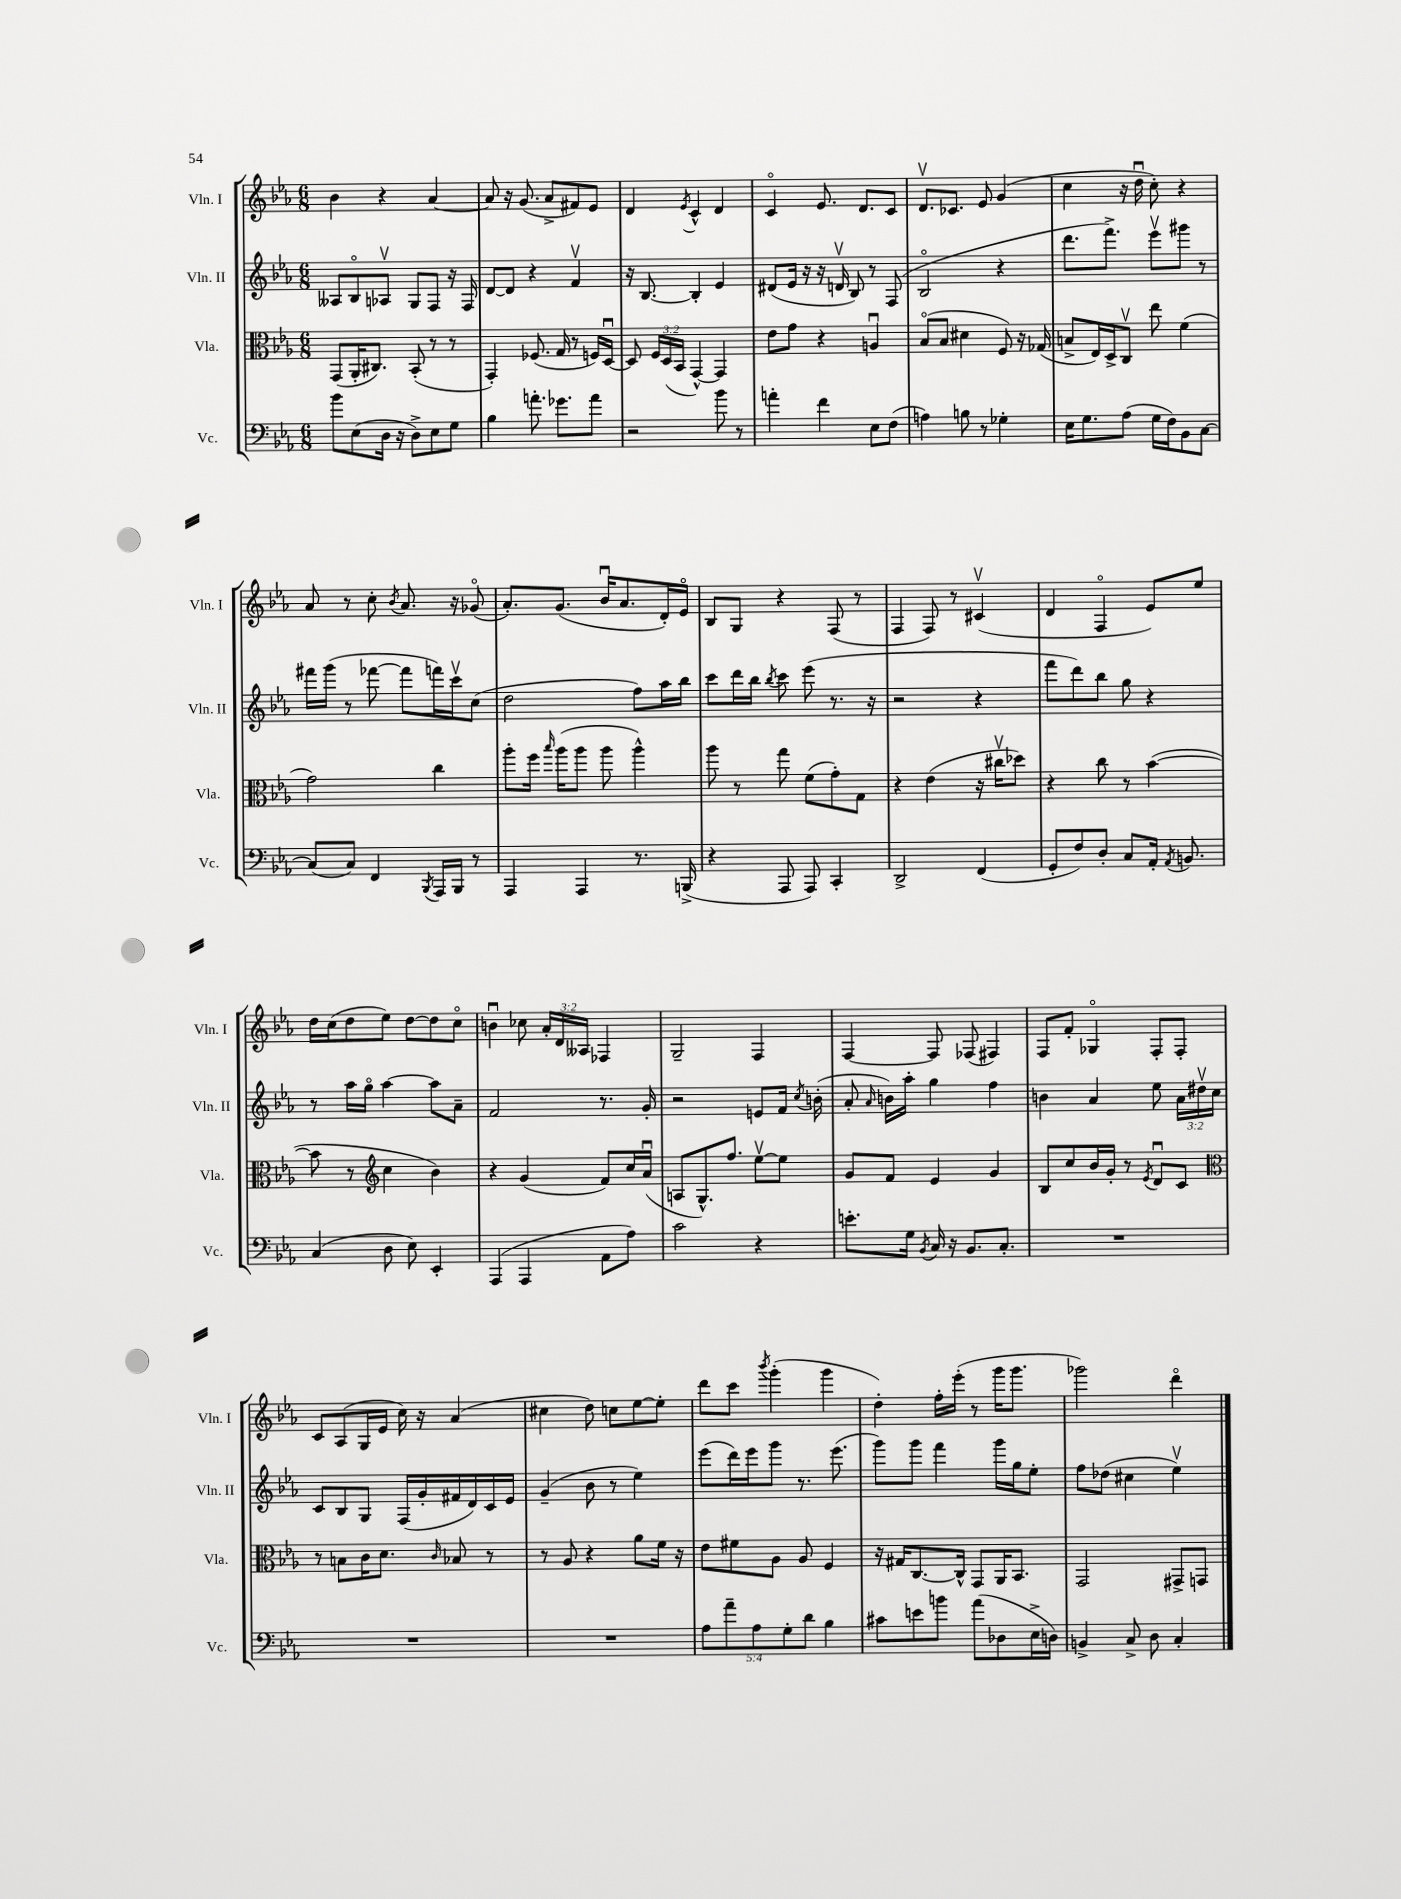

**kern	**kern	**kern	**kern
*staff4	*staff3	*staff2	*staff1
*clefF4	*clefC3	*clefG2	*clefG2
*k[b-e-a-]	*k[b-e-a-]	*k[b-e-a-]	*k[b-e-a-]
*M6/8	*M6/8	*M6/8	*M6/8
8b-\L	(8GG/L	8A--/L	4b-\
(8E-\	16AA-'/K	8B-o/	.
.	8.C#/J)	.	.
16D\Jk	.	8A-v/J	4r
16r	.	.	.
8D^\L)	(8BB-'/	8G/L	.
8E-\	8r	8F/J	[4a-/
8G\J	8r	16r	.
.	.	16F/	.
=	=	=	=
4B-\	4GG'/)	[8d/L	8a-/]
.	.	8d/]J	16r
.	.	.	(8.g/
8.a'\	(8.F-/	4r	.
.	.	.	8a-^/L
8.g-\L	16G/	.	.
.	8r	4fv/	8f#/)
8a\J	16F/LL)	.	8e-/J
.	[16Du/JJ	.	.
=	=	=	=
2r	8D/]	16r	4d/
.	.	[8.B-/	.
.	24F/LL	.	.
.	(24D/	.	.
.	24BB-/JJ	.	.
.	.	.	8qe-/
.	[4GG^^/)	4B-'/]	4c^^/
8b-\	4GG/]	4e-/	4d/
8r	.	.	.
=	=	=	=
4a'\	8e-\L	(8d#/L	4co/
.	8g\J	16e-/Jk	.
.	.	16r	.
4f\	4r	16r	8.e-/
.	.	16dv/	.
.	.	8B-/)	.
.	.	.	8.d/L
8E-\L	4Au/	8r	.
(8F\J	.	(8F/	8c/J
=	=	=	=
4A\)	(8B-o/L	2B-o/	8.dv/L
.	8B-/J	.	.
.	.	.	8.c-/J
8B\	4d#\	.	.
8r	.	.	8e-/
4G-'\	8F/)	4r	(4g/
.	16r	.	.
.	(16G-/	.	.
=	=	=	=
16E-\LK	8B^/L	8.ddd\L	4cc\
8.G\	.	.	.
.	16E-/L)	.	.
.	16D^/J	8.fff^\J)	.
(8A-\J	8Cv/J	.	16r
.	.	.	16ddu\
16G\LL	8ee-\	8eee-v\L	8cc'\)
16F\J)	.	.	.
8BB-\	(4f\	8ggg#\J	4r
[8C\J	.	8r	.
=	=	=	=
(8C/]L	2g\)	16fff#\LL	8a-/
.	.	(16ggg\JJ	.
8C/J)	.	8r	8r
4FF/	.	[8fff-\	8cc'\
.	.	.	8qb-/
.	.	8fff-\]L	8.a-/
8qBBB-/	.	.	.
16AAA-/LL	4cc\	16fff\L)	.
16BBB-/JJ	.	16cccv\J	16r
8r	.	(8cc\J	(8g-o/
=	=	=	=
4AAA-/	8aa-'\L	2dd\	8.a-'/L)
.	16ff\Jk	.	.
.	16qqbb-/	.	.
.	(16aa-\LK	.	(8.g/J
4AAA-/	8aa-\J	.	.
.	8aa-\	.	16b-u/LK
.	.	.	8.a-/
8.r	4aa-^^\)	8ff\L)	.
.	.	16aa-\L	16d'/L)
(16BBB^/	.	16bb-\JJ	16e-o/JJ
=	=	=	=
4r	8aa-\	8ccc\L	8B-/L
.	8r	16ddd\L	8G/J
.	.	16bb-\JJ	.
.	.	8qbb-/	.
8AAA-/	8gg\	8ccc\	4r
8AAA-/)	(8f\L	(8eee-\	.
4CC'/	8g'\)	8.r	(8F/
.	8G\J	.	8r
.	.	16r	.
=	=	=	=
2DD^/	4r	2r	4F/
.	(4e-\	.	8F/)
.	.	.	8r
(4FF/	16r	4r	(4c#v/
.	16cc#v\LK	.	.
.	8dd-\J)	.	.
=	=	=	=
8GG'/L	4r	8fff\L	4d/
8F/)	.	8ddd\)	.
8D'/J	8cc\	8bb-\J	4Fo/
8C/L	8r	8gg\	.
16AA-'/Jk	([4b-\	4r	8e-/L)
8qAA-/	.	.	.
8.BB/	.	.	.
.	.	.	8ee-/J
=	=	=	=
(4C/	8b-\]	8r	16dd\LL
.	.	.	(16cc\J
.	8r	16aa-\LL	8dd\
.	.	16ggo\JJ	.
*	*clefG2	*	*
8D\	4cc\	[4aa-\	8ee-\J)
8E-\)	.	.	[8dd\L
4EE-'/	4b-\)	8aa-\]L	8dd\]
.	.	8a-~\J	8cco\J
=	=	=	=
(4AAA-/	4r	2f/	4bu\
4AAA-/	(4g/	.	8cc-\
.	.	.	24a-'/LL
.	.	.	24d/
.	.	.	24A--/JJ
8AA-\L	8f/L)	8.r	4F-/
8A-\J)	16cc/L	.	.
.	(16a-u/JJ	16g'/	.
=	=	=	=
2c\	8A/L	2r	2G~/
.	8.G^^/)	.	.
.	8.ff/J	.	.
4r	[8ee-v\L	8e/L	4F/
.	8ee-\]J	16f/Jk	.
.	.	8qcc/	.
.	.	(16b'\	.
=	=	=	=
8.e'\L	8g/L	8a-'/	[4F/
.	.	16qqa-/	.
.	8f/J	16b\LL)	.
16G\Jk	.	16aa-'\JJ	.
8qBB-/	.	.	.
16C/	4e-/	4gg\	8F/]
16r	.	.	.
8.BB-/L	.	.	(8F-/
.	4g/	4ff\	4F#/)
8.C'/J	.	.	.
=	=	=	=
2.r	8B-/L	4b\	8F/L
.	8cc/	.	8f'/J
.	16b-/L	4a-/	4G-o/
.	16g'/JJ	.	.
.	8r	.	.
.	8qe-/	.	.
.	8du/L	8ee-\	8F'/L
.	8c/J	24a-\LL	8F'/J
.	.	24dd#v\	.
.	.	24cc\JJ	.
=	=	=	=
*	*clefC3	*	*
2.r	8r	8c/L	8c/L
.	8B\L	8B-/	(8A-/
.	16c\K	8G/J	16G/L
.	8.d\J	.	16e-/JJ
.	.	(16F/LL	16cc\)
.	.	16g'/	16r
.	16qqc/	.	.
.	8B-/	16f#/	(4a-/
.	.	16d/)	.
.	8r	16c/	.
.	.	16e-/JJ	.
=	=	=	=
2.r	8r	(4g~/	4cc#\
.	8A-/	.	.
.	4r	8b-\	8dd\)
.	.	8r	8cc\L
.	8a-\L	4ee-\)	[8ee-\
.	16f\Jk	.	8ee-'\]J
.	16r	.	.
=	=	=	=
10A-\L	8e-\L	(8eee-\L	8ddd\L
10a-~\	.	.	.
.	8f#\	16ddd\L)	8ccc\J
.	.	16eee-\J	.
10A-\	.	.	.
.	.	.	8qbbb-/
.	8A-\J	8ggg\J	(4ggg'\
10G'\	.	.	.
.	8A-/	8.r	.
10d\J	.	.	.
4B-\	4F/	.	4ggg\
.	.	(8.eee-\	.
=	=	=	=
8c#\L	16r	8ggg\L)	4dd'\)
.	16G#/LK	.	.
8e\	[8.C/	8ggg\J	.
8b\J	.	4fff\	16ff'\LL
.	16C^^/]Jk	.	(16eee-'\JJ
(8a-\L	8GG/L	.	8r
8D-\	16AA-/K	16ggg\LL	16ggg\LK
.	8.BB-/J	16gg\J	8.ggg\J
16E-^\L	.	8ee-'\J	.
16D\JJ)	.	.	.
=	=	=	=
4BB^/	2GG/	8ff\L	2ggg-\)
.	.	(8dd-\J	.
8C^/	.	4cc#\	.
8D\	.	.	.
4C'/	8GG#^/L	4ee-v\)	4dddo\
.	8GG/J	.	.
==	==	==	==
*-	*-	*-	*-
